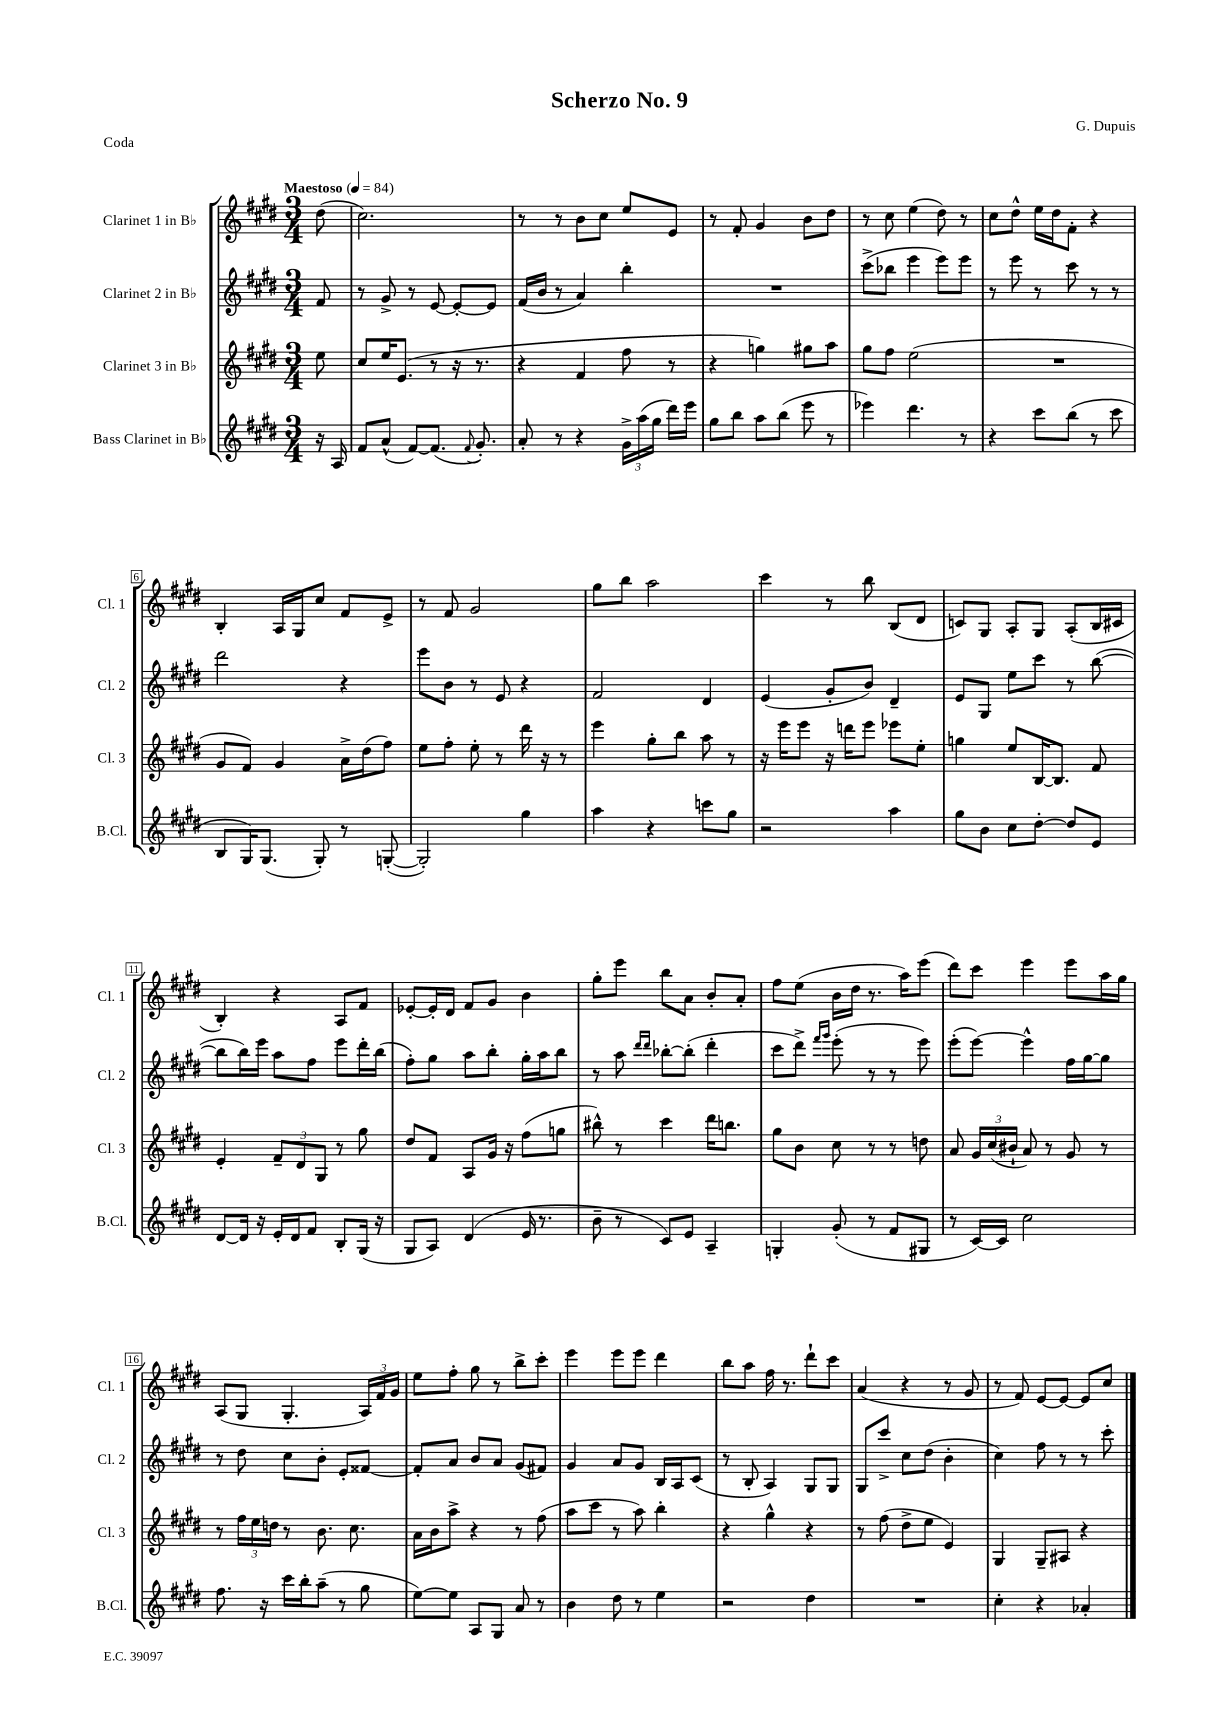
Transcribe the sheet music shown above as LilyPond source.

\header { title = "Scherzo No. 9" composer = "G. Dupuis" piece = "Coda" }
<<
\new StaffGroup <<
\new Staff = "s0" \with { instrumentName = "Clarinet 1 in Bb" shortInstrumentName = "Cl. 1" } {
    \clef treble \key e \major \numericTimeSignature \time 3/4 \partial 8 \tempo "Maestoso" 4 = 84
    \autoBeamOff dis''8( |
    cis''2.) |
    r8 r8 b'8[ cis''8] e''8[ e'8] |
    r8 fis'8-. gis'4 b'8[ dis''8] |
    r8 cis''8 e''4( dis''8) r8 |
    cis''8[ dis''8]-^ e''16[ dis''16 fis'8]-. r4 |
    b4-. a16[ gis16 cis''8] fis'8[ e'8]-> |
    r8 fis'8 gis'2 |
    gis''8[ b''8] a''2 |
    cis'''4 r8 b''8 b8[( dis'8] |
    c'8[) gis8] a8[-. gis8] a8[-.( b16 cis'16] |
    b4-.) r4 a8[ fis'8] |
    ees'8[~-. ees'16-. dis'16] fis'8[ gis'8] b'4 |
    gis''8[-. e'''8] b''8[ a'8] b'8[-. a'8]-. |
    fis''8[ e''8]( b'16[ dis''16] r8. a''16[) e'''8]( |
    dis'''8[) cis'''8] e'''4 e'''8[ a''16 gis''16] |
    a8[( gis8] gis4.-. \tuplet 3/2 { a16[) fis'16 gis'16] } |
    e''8[ fis''8]-. gis''8 r8 b''8[-> cis'''8]-. |
    e'''4 e'''8[ e'''8] dis'''4 |
    b''8[ a''8] fis''16 r8. dis'''8[-! cis'''8] |
    a'4( r4 r8 gis'8 |
    r8 fis'8) e'8[~ e'8]~ e'8[ cis''8] \bar "|." |
}
\new Staff = "s1" \with { instrumentName = "Clarinet 2 in Bb" shortInstrumentName = "Cl. 2" } {
    \clef treble \key e \major \numericTimeSignature \time 3/4 \partial 8
    \autoBeamOff fis'8 |
    r8 gis'8-> r8 e'8~ e'8[~-. e'8] |
    fis'16[( b'16] r8 a'4) b''4-. |
    R2. |
    cis'''8[->( bes''8] e'''4 e'''8[) e'''8] |
    r8 e'''8 r8 cis'''8 r8 r8 |
    dis'''2 r4 |
    e'''8[ b'8] r8 e'8 r4 |
    fis'2 dis'4 |
    e'4( gis'8[-. b'8]) dis'4-- |
    e'8[ gis8] e''8[ cis'''8] r8 b''8~( |
    b''8[ b''16) e'''16] a''8[ fis''8] e'''8[ dis'''16-. b''16]( |
    fis''8[-.) gis''8] a''8[ b''8]-. gis''16[-. a''16 b''8] |
    r8 a''8 \grace { dis'''16[ dis'''16] } bes''8[~-. bes''8]-.( dis'''4-. |
    cis'''8[ dis'''8]->) \grace { fis'''16[ gis'''16] } e'''8-.( r8 r8 e'''8) |
    e'''8[-.( e'''8]~) e'''4-^ fis''16[ gis''16~ gis''8] |
    r8 dis''8 cis''8[ b'8]-. e'8[-. fisis'8]~ |
    fisis'8[-. a'8] b'8[ a'8] gis'8[( fis'8]) |
    gis'4 a'8[ gis'8] b16[ a16 cis'8]( |
    r8 b8-. a4) gis8[ gis8] |
    gis8[ cis'''8]-> cis''8[ dis''8]( b'4-. |
    cis''4) fis''8 r8 r8 cis'''8-. \bar "|." |
}
\new Staff = "s2" \with { instrumentName = "Clarinet 3 in Bb" shortInstrumentName = "Cl. 3" } {
    \clef treble \key e \major \numericTimeSignature \time 3/4 \partial 8
    \autoBeamOff e''8 |
    cis''8[ e''16 e'8.]( r8 r16 r8. |
    r4 fis'4 fis''8 r8 |
    r4 g''4) gis''8[ a''8] |
    gis''8[ fis''8] e''2( |
    R2. |
    gis'8[ fis'8]) gis'4 a'16[-> dis''16( fis''8]) |
    e''8[ fis''8]-. e''8-. r8 dis'''16 r16 r8 |
    e'''4 gis''8[-. b''8] a''8 r8 |
    r16 e'''16[ e'''8] r16 d'''16[ e'''8] ees'''8[ e''8]-. |
    g''4 e''8[ b16~ b8.] fis'8 |
    e'4-. \tuplet 3/2 { fis'8[-- dis'8 gis8] } r8 gis''8 |
    dis''8[ fis'8] a8[ gis'16] r16 fis''8[( g''8] |
    bis''8-^) r8 cis'''4 dis'''16[ b''8.] |
    gis''8[ b'8] cis''8 r8 r8 d''8 |
    a'8 \tuplet 3/2 { gis'16[ cis''16( bis'16]-! } a'8) r8 gis'8 r8 |
    r8 \tuplet 3/2 { fis''16[ e''16 d''16] } r8 b'8. cis''8. |
    a'16[ b'16 a''8]-> r4 r8 fis''8( |
    a''8[ cis'''8] r8 a''8) b''4-. |
    r4 gis''4-^ r4 |
    r8 fis''8( dis''8[-> e''8] e'4) |
    gis4 gis8[-- ais8] r4 \bar "|." |
}
\new Staff = "s3" \with { instrumentName = "Bass Clarinet in Bb" shortInstrumentName = "B.Cl." } {
    \clef treble \key e \major \numericTimeSignature \time 3/4 \partial 8
    \autoBeamOff r16 a16 |
    fis'8[ a'8]-^( fis'8[~) fis'8.]( \appoggiatura { fis'8 } gis'8.-.) |
    a'8-. r8 r4 \tuplet 3/2 { gis'16[-> a''16( gis''16] } dis'''16[) e'''16] |
    gis''8[ b''8] a''8[ b''8]( e'''8 r8 |
    ees'''4) dis'''4. r8 |
    r4 cis'''8[ b''8]( r8 cis'''8 |
    b8[ gis16) gis8.]( gis8-.) r8 g8~-.( |
    g2-.) gis''4 |
    a''4 r4 c'''8[ gis''8] |
    r2 a''4 |
    gis''8[ b'8] cis''8[ dis''8]~-. dis''8[ e'8] |
    dis'8[~ dis'16] r16 e'16[-. dis'16 fis'8] b8[-. gis16]( r16 |
    gis8[ a8]) dis'4( e'16 r8. |
    b'8-- r8 cis'8[) e'8] a4-- |
    g4-. gis'8-.( r8 fis'8[ gis8] |
    r8 cis'16[~) cis'16] cis''2 |
    fis''8. r16 cis'''16[ b''16-. a''8]--( r8 gis''8 |
    e''8[~) e''8] a8[ gis8] a'8 r8 |
    b'4 dis''8 r8 e''4 |
    r2 dis''4 |
    R2. |
    cis''4-. r4 aes'4-. \bar "|." |
}
>>
>>
\layout { \context { \Score \override BarNumber.stencil = #(make-stencil-boxer 0.1 0.3 ly:text-interface::print) } }
